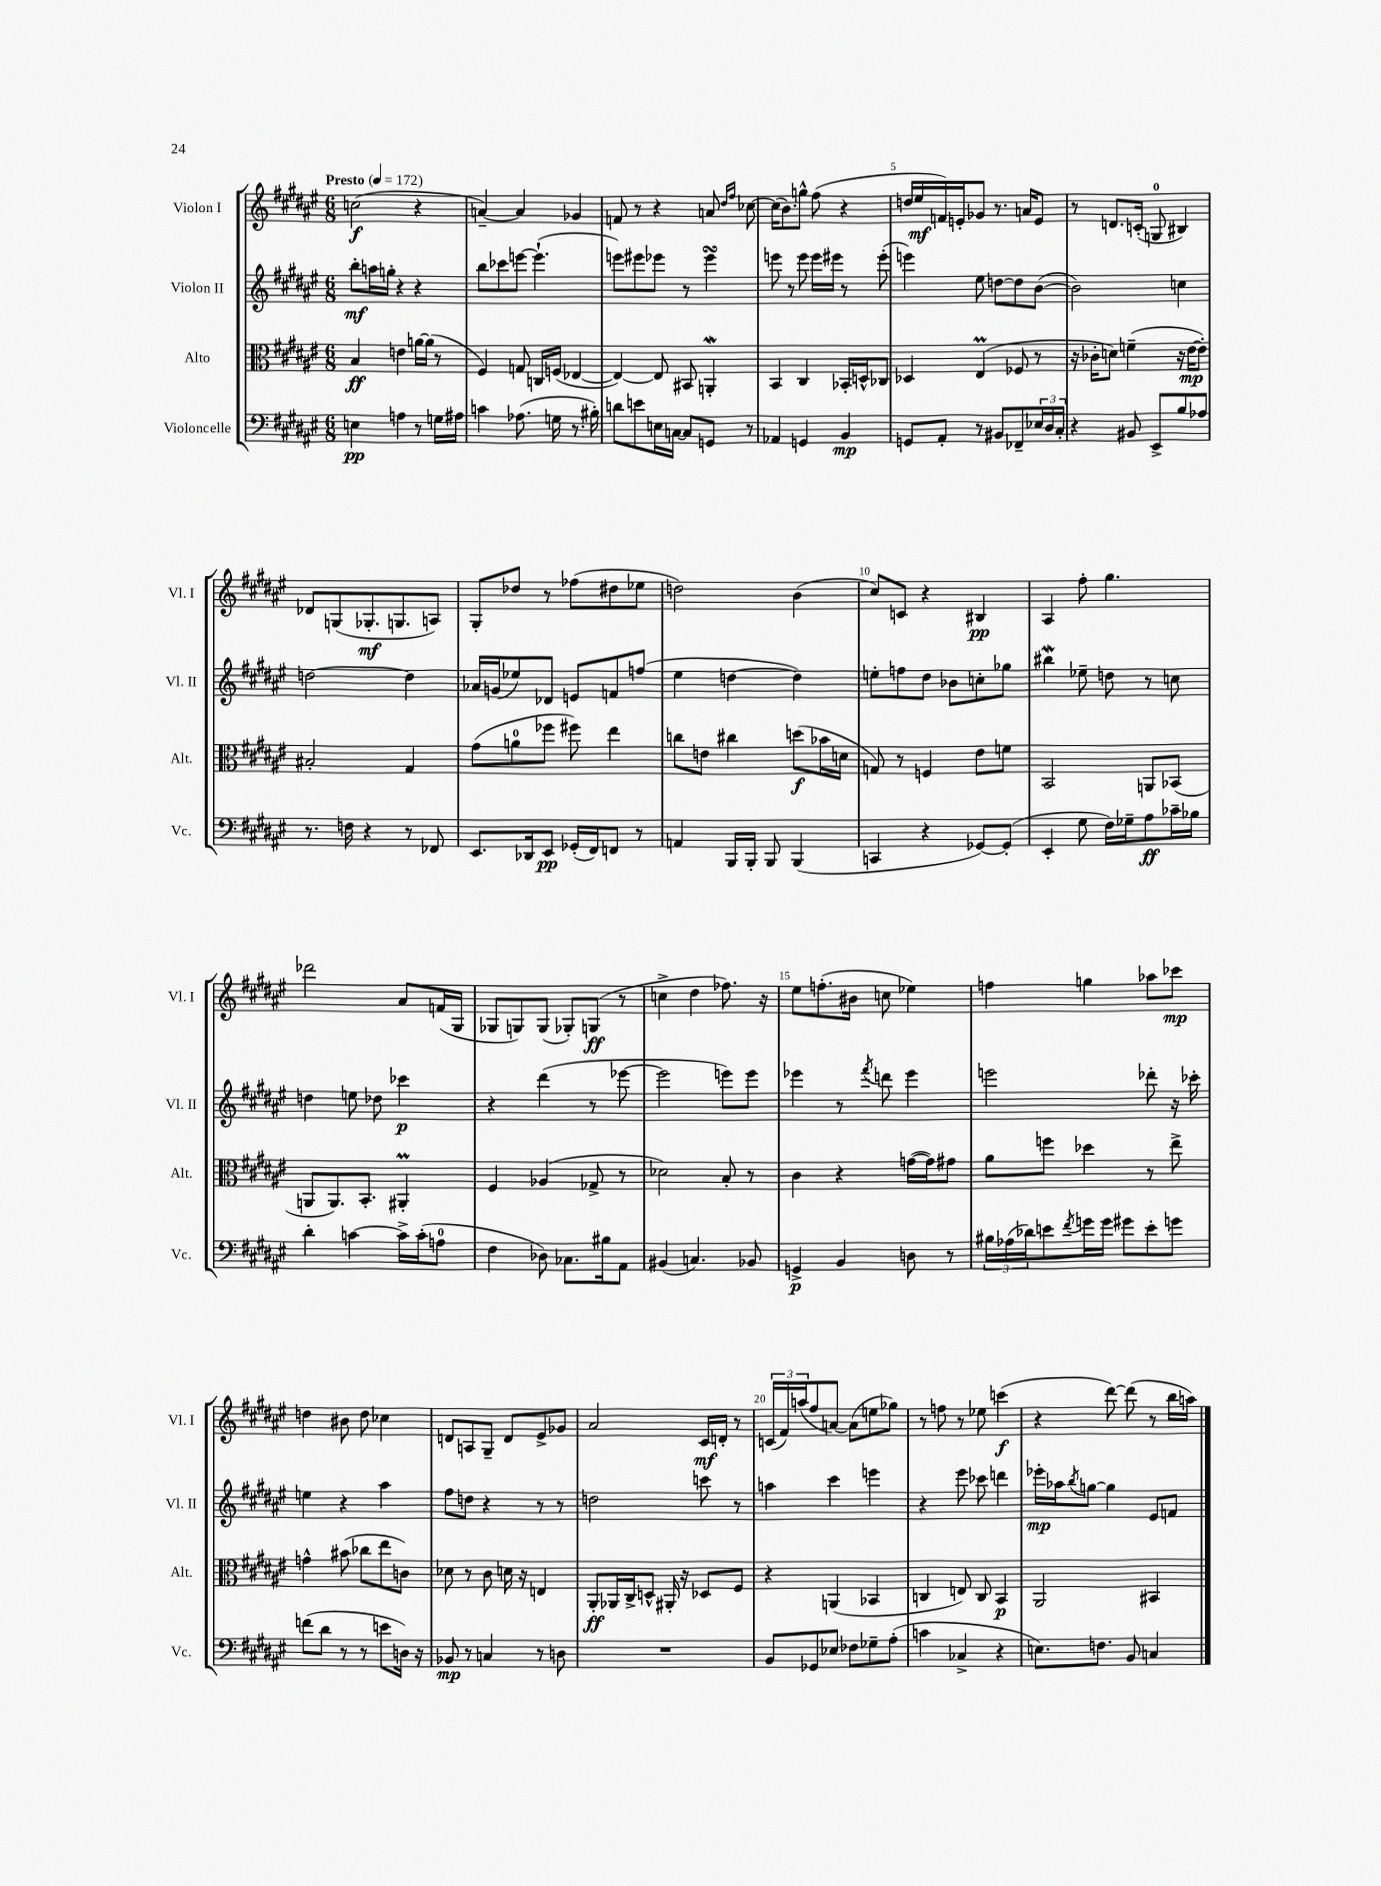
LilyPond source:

<<
\new StaffGroup <<
\new Staff = "s0" \with { instrumentName = "Violon I" shortInstrumentName = "Vl. I" } {
    \clef treble \key fis \major \numericTimeSignature \time 6/8 \tempo "Presto" 4 = 172
    c''2\f( r4 |
    a'4~--) a'4 ges'4 |
    f'8 r8 r4 a'8 \grace { dis''16 fis''16 } ces''8~ |
    ces''16( b'8.) g''8-^ fis''8( r4 |
    d''16 eis''16\mf f'16) e'16-. ges'8 r8. a'16 e'8 |
    r8 d'8. c'16-.( g8-0 bis4) |
    des'8 g8( ges8.-.\mf g8. a8) |
    gis8-. des''8 r8 fes''8( dis''8 ees''8 |
    d''2) b'4( |
    cis''8) c'8 r4 bis4\pp |
    ais4 fis''8-. gis''4. |
    des'''2 ais'8 f'16( gis16 |
    ges8 g8) g8( ges8-.) g8\ff( r8 |
    c''4-> dis''4 fes''8.) r16 |
    eis''8 f''8.-.( bis'16 c''8 ees''4) |
    f''4 g''4 aes''8 ces'''8\mp |
    d''4 bis'8 d''8 ces''4 |
    d'8 a8 gis8-- d'8 eis'8-> ges'8 |
    ais'2 cis'16\mf d'16-. r8 |
    \tuplet 3/2 { c'16( fis'16) a''16( } fis''8 a'8~) a'8( e''8 ges''8) |
    r8 f''8 r8 ees''8 c'''4\f( |
    r4 dis'''8~) dis'''8( r8 b''16 a''16) \bar "|." |
}
\new Staff = "s1" \with { instrumentName = "Violon II" shortInstrumentName = "Vl. II" } {
    \clef treble \key fis \major \numericTimeSignature \time 6/8
    b''8-.\mf a''16 g''16-. r4 r4 |
    b''8 ces'''8 e'''8~ e'''4.-!( |
    e'''8) eis'''8 ees'''8 r8 ees'''4\turn |
    e'''8 r8 e'''8 e'''16 eis'''16 r8 eis'''8-.( |
    e'''4) eis''8 d''8~ d''8 b'8~( |
    b'2) c''4 |
    d''2~ d''4 |
    aes'16 g'16( ees''8) des'8 e'8 f'8 f''8( |
    eis''4 d''4~ d''4) |
    e''8-. f''8 dis''8 bes'8 c''8-. ges''8 |
    bis''4\mordent ees''8-- d''8 r8 c''8 |
    d''4 e''8 des''8 ces'''4\p |
    r4 dis'''4( r8 ees'''8~ |
    ees'''2 e'''8) e'''8 |
    ees'''4 r8 \acciaccatura { fis'''8 } d'''8 ees'''4 |
    e'''2 des'''8-. r16 ces'''16-. |
    e''4 r4 ais''4 |
    fis''8 d''8 r4 r8 r8 |
    d''2 c'''8 r8 |
    a''4 cis'''4 e'''4 |
    r4 eis'''8 ces'''8 d'''4 |
    ees'''16-.\mp aes''16 \acciaccatura { b''8 } g''8~ g''4 eis'8 f'8 \bar "|." |
}
\new Staff = "s2" \with { instrumentName = "Alto" shortInstrumentName = "Alt." } {
    \clef alto \key fis \major \numericTimeSignature \time 6/8
    b4\ff e'4 a'16~ a'16( r8 |
    fis4) g8 c16 f16( ees4~ |
    ees4~) ees8 bis,8 a,4-.\mordent |
    b,4 cis4 bes,16-. d16-^ ces8 |
    des4 eis4\prall( fes8 r8 |
    r16 ces'16-. d'8) f'4--( r16 eis'16~\mp eis'8-.) |
    bis2-. gis4 |
    gis'8( a'8-0 fes''8 fis''8) eis''4 |
    c''8 e'8 cis''4 d''8\f( bes'16 d'16 |
    g8) r8 f4 eis'8 f'8 |
    b,2 a,8 bes,8( |
    a,8 a,8.) b,8.-. ais,4-.\prall |
    fis4 aes4( ges8-> r8 |
    des'2) b8-. r8 |
    cis'4 r4 g'16~( g'16) gis'8 |
    ais'8 f''8 des''4 r8 eis''8-> |
    g'4-^ bis'8( ces''8 eis''8 c'8) |
    des'8 r8 cis'8 d'16 r16 e4 |
    ais,8-.\ff aes,16 cis16-> d8-^ ais,16-. r16 des8 fis8 |
    r4 a,4( bes,4 |
    c4 e8) c8 b,4\p |
    ais,2 bis,4 \bar "|." |
}
\new Staff = "s3" \with { instrumentName = "Violoncelle" shortInstrumentName = "Vc." } {
    \clef bass \key fis \major \numericTimeSignature \time 6/8
    e4\pp a4 r8 g16 ais16 |
    c'4 aes8.( g16 r8. bis16-.) |
    d'8 e'8 e16 c16~ c8 g,8 r8 |
    aes,4 g,4 b,4\mp |
    g,8 ais,8-. r8 bis,8 fes,8-- \tuplet 3/2 { ees16 dis16 cis16-. } |
    r4 bis,8 eis,8-> b8 aes8 |
    r8. f16 r4 r8 fes,8 |
    eis,8. des,16 eis,8\pp ges,16-.( fis,16) f,8 r8 |
    a,4 b,,16 b,,16-. b,,8 b,,4( |
    c,4 r4 ges,8~) ges,8-.( |
    eis,4-. gis8 fis16) ges16-- ais8\ff ces'16-- bes16 |
    dis'4-. c'4~ c'16-> c'16-.( a8-0 |
    fis4 des8) ces8. bis16 ais,8 |
    bis,4( c4.) bes,8 |
    g,4->\p b,4 d8 r8 |
    \tuplet 3/2 { bis16 aes16( des'16) } e'8 \acciaccatura { fis'8 } g'16 g'16 gis'8 e'8-. g'8 |
    f'8( dis'8 r8 r8 e'8 d16) r16 |
    bes,8\mp r8 c4 r8 d8 |
    R2. |
    b,8 ges,8 ees8 fes8 ges8-- ais8-.( |
    c'4 ces4-> r4 |
    e8.) f8. b,8 c4 \bar "|." |
}
>>
>>
\layout { \context { \Score \override BarNumber.break-visibility = ##(#f #t #t) barNumberVisibility = #(every-nth-bar-number-visible 5) } }
